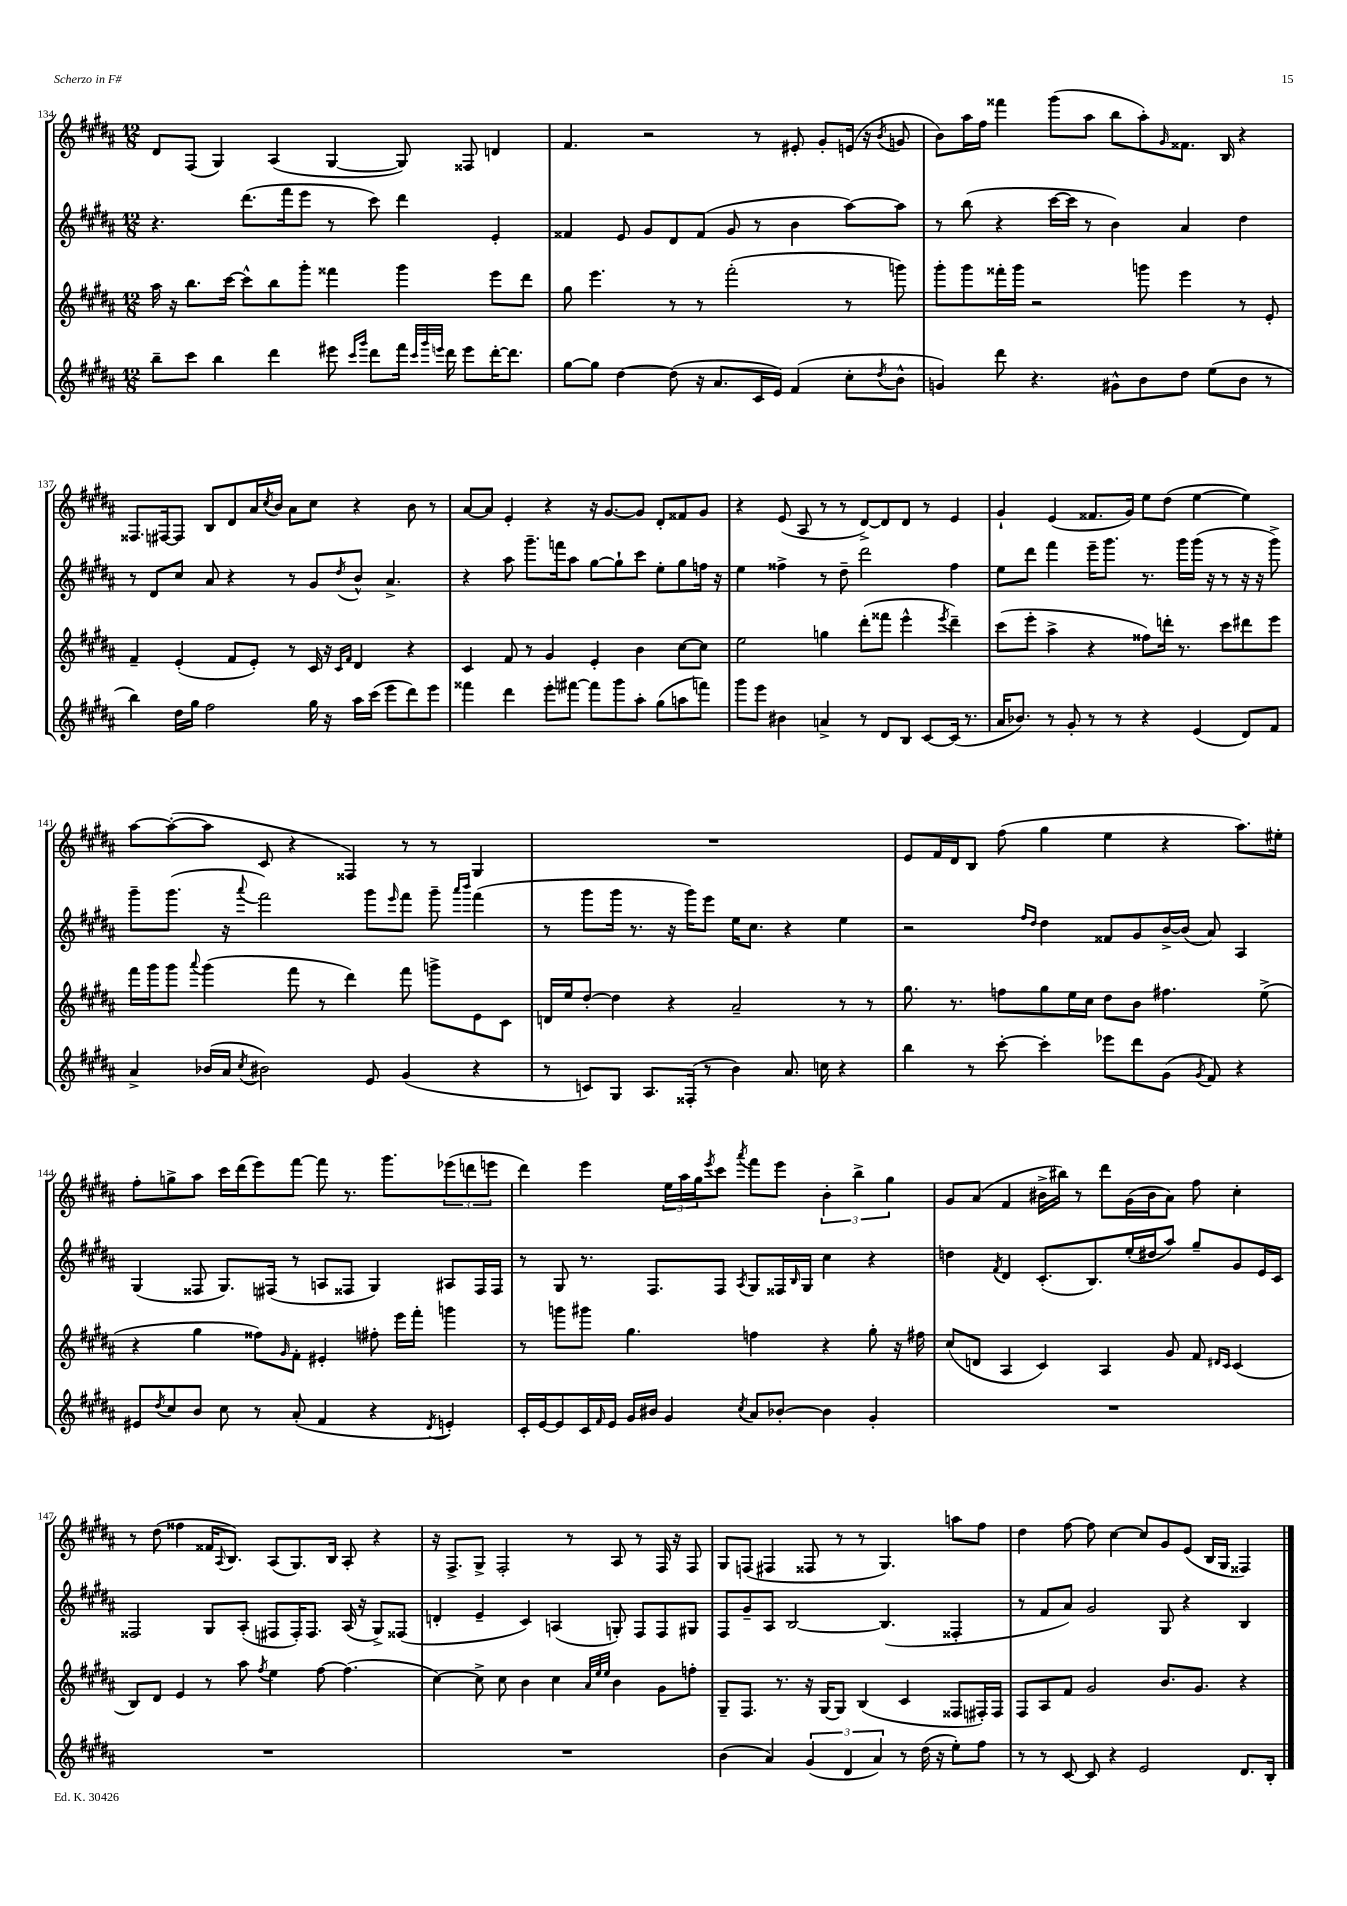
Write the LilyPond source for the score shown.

<<
\new StaffGroup <<
\new Staff = "s0" {
    \clef treble \key b \major \numericTimeSignature \time 12/8
    dis'8 fis8( gis4) ais4( gis4~ gis8) fisis8 d'4 |
    fis'4. r2 r8 eis'8-. gis'8-. e'16( r16 \acciaccatura { b'8 } g'8 |
    b'8) ais''16 fis''16 fisis'''4 gis'''8( ais''8 b''8 ais''8-.) \grace { gis'16 } fisis'8. b16 r4 |
    fisis8. fis16~ fis8 b8 dis'8 ais'16 \acciaccatura { cis''8 } b'16 ais'8 cis''8 r4 b'8 r8 |
    ais'8~ ais'8 e'4-. r4 r16 gis'8.~ gis'8 dis'8-. fisis'8 gis'8 |
    r4 e'8( ais8 r8 r8 dis'8~->) dis'8 dis'8 r8 e'4 |
    gis'4-! e'4( fisis'8. gis'16) e''8 dis''8( e''4~ e''4) |
    ais''8~ ais''8~-.( ais''8 cis'8 r4 fisis4) r8 r8 gis4 |
    R1. |
    e'8 fis'16 dis'16 b8 fis''8( gis''4 e''4 r4 ais''8.) eis''16-. |
    fis''8-. g''8-> ais''8 cis'''16 dis'''16( e'''8) fis'''8~ fis'''8 r8. gis'''8. \tuplet 3/2 { ees'''8( d'''8 e'''8 } |
    dis'''4) e'''4 \tuplet 3/2 { e''16 ais''16 gis''16 } \acciaccatura { e'''8 } cis'''8 \acciaccatura { ais'''8 } fis'''8 e'''8 \tuplet 3/2 { b'4-. b''4-> gis''4 } |
    gis'8 ais'8( fis'4 bis'16-> bis''16) r8 dis'''8 gis'16( bis'16 ais'8) fis''8 cis''4-. |
    r8 dis''8( fisis''4 fisis'16 \appoggiatura { ais8 } b8.) ais8( gis8.) b16 ais8-. r4 |
    r16 fis8.-> gis8-> fis2-. r8 ais8 r8 fis16 r16 fis8 |
    gis8 f8( fis4 fisis8 r8 r8 gis4.) a''8 fis''8 |
    dis''4 fis''8~ fis''8 cis''4~ cis''8 gis'8 e'8( b16 gis16 fisis4) \bar "|." |
}
\new Staff = "s1" {
    \clef treble \key b \major \numericTimeSignature \time 12/8
    r4. dis'''8.( fis'''16 e'''8 r8 cis'''8) dis'''4 e'4-. |
    fisis'4 e'8 gis'8 dis'8 fisis'8( gis'8 r8 b'4 ais''8~) ais''8 |
    r8 b''8( r4 cis'''16~ cis'''16 r8 b'4) ais'4 dis''4 |
    r8 dis'8 cis''8 ais'8 r4 r8 gis'8 \acciaccatura { dis''8 } b'8-^ ais'4.-> |
    r4 ais''8 gis'''8.-- f'''16 ais''8 gis''8~ gis''8-! cis'''8 e''8-. gis''8 f''16 r16 |
    e''4 fisis''4-> r8 dis''8-- dis'''2 fisis''4 |
    e''8 dis'''8 fis'''4 e'''16-- gis'''8. r8. gis'''16 gis'''16( r16 r8 r16 r16 gis'''8->) |
    gis'''8-- gis'''8.( r16 \appoggiatura { ais'''8 } fis'''2) gis'''8 \grace { e'''16 } fis'''8 gis'''8-- \grace { ais'''16 b'''16 } fis'''4( |
    r8 gis'''8 gis'''16 r8. r16 gis'''16) e'''8 e''16 cis''8. r4 e''4 |
    r2 \grace { fis''16 dis''16 } dis''4 fisis'8 gis'8 b'16~-> b'16( ais'8) ais4 |
    gis4( fisis8 gis8.) fis16( r8 a8 fisis8 gis4) ais8 fisis16 fisis16 |
    r8 gis8 r8. fis8. fis8 \acciaccatura { ais8 } gis8 fisis16 \grace { b16 } gis16 cis''4 r4 |
    d''4 \acciaccatura { fis'8 } dis'4 cis'8.-.( b8.) e''16-.( dis''16 ais''8) gis''8-- gis'8 e'16 cis'16 |
    fisis2 gis8 ais8-.( fis8 fis16-.) fis8. ais16( r16 gis8->) fisis8( |
    d'4-. e'4-- cis'4) a4( g8-.) fis8 fis8 gis8 |
    fis8 gis'8-- ais8 b2~ b4.( fisis4-. |
    r8 fis'8 ais'8) gis'2 gis8 r4 b4 \bar "|." |
}
\new Staff = "s2" {
    \clef treble \key b \major \numericTimeSignature \time 12/8
    ais''16 r16 b''8. cis'''16~ cis'''8-^ b''8 gis'''8-. fisis'''4 gis'''4 e'''8 dis'''8 |
    gis''8 e'''4. r8 r8 fis'''2-.( r8 g'''8) |
    gis'''8-. gis'''8 fisis'''16-. gis'''16 r2 g'''8 e'''4 r8 e'8-. |
    fis'4-- e'4-.( fis'8 e'8-.) r8 cis'16 r16 \grace { cis'16 fis'16 } dis'4 r4 |
    cis'4 fis'8 r8 gis'4 e'4-. b'4 cis''8~ cis''8 |
    e''2 g''4 dis'''8-.( fisis'''8 e'''4-^ \acciaccatura { e'''8 } dis'''4--) |
    cis'''8( e'''8-. ais''4-> r4 fisis''8) d'''16-. r8. cis'''8 dis'''8 e'''8 |
    fis'''16 gis'''16 gis'''8 \appoggiatura { ais'''8 } gis'''4( fis'''8 r8 dis'''4) fis'''8 g'''8-> e'8 cis'8 |
    d'16 e''16 dis''8~-. dis''4 r4 ais'2-- r8 r8 |
    gis''8. r8. f''8 gis''8 e''16 cis''16 dis''8 b'8 fis''4. e''8->( |
    r4 gis''4 fisis''8) \grace { gis'16 } fis'8-. eis'4-. fis''8-. e'''16 fis'''16-. g'''4 |
    r8 g'''8 gis'''8 gis''4. f''4 r4 gis''8-. r16 fis''16 |
    cis''8( d'8 ais4 cis'4) ais4 gis'8 fis'8 \grace { dis'16 cis'16 } cis'4( |
    b8) dis'8 e'4 r8 ais''8 \acciaccatura { fis''8 } e''4 fis''8~ fis''4.( |
    cis''4~) cis''8-> cis''8 b'4 cis''4 \grace { ais'32 e''32 e''32 } b'4 gis'8 f''8-. |
    gis8-- fis8. r8. r16 gis16~ gis8 b4( cis'4 fisis8 fis16-.) fis16 |
    fis8 ais8 fis'8 gis'2 b'8. gis'8. r4 \bar "|." |
}
\new Staff = "s3" {
    \clef treble \key b \major \numericTimeSignature \time 12/8
    b''8-- cis'''8 b''4 dis'''4 eis'''8 \grace { cis'''16 gis'''16 } dis'''8 fis'''16 \grace { cis'''32 gis'''32 e'''32 } dis'''16 e'''8 dis'''16~-. dis'''8. |
    gis''8~ gis''8 dis''4~ dis''8( r16 ais'8. cis'16 e'16) fis'4( cis''8-. \acciaccatura { dis''8 } b'8-^ |
    g'4) dis'''8 r4. gis'8-^ b'8 dis''8 e''8( b'8 r8 |
    b''4) dis''16 gis''16 fis''2 gis''16 r16 ais''16 cis'''16( e'''8 dis'''8) e'''8 |
    fisis'''4 dis'''4 e'''8-. fis'''8~ fis'''8 gis'''8 ais''8-. gis''8( a''8 f'''8) |
    gis'''8 e'''8 bis'4 a'4-> r8 dis'8 b8 cis'8~ cis'16( r8. |
    ais'16 bes'8.) r8 gis'8-. r8 r8 r4 e'4( dis'8) fis'8 |
    ais'4-> bes'16( ais'16 \acciaccatura { cis''8 } bis'2) e'8 gis'4( r4 |
    r8 c'8) gis8 ais8. fisis16-.( r8 b'4) ais'8. c''16 r4 |
    b''4 r8 cis'''8~-. cis'''4-. ees'''8 dis'''8 gis'8( \acciaccatura { gis'8 } fis'8) r4 |
    eis'8 \acciaccatura { dis''8 } cis''8 b'8 cis''8 r8 ais'8-.( fis'4 r4 \acciaccatura { dis'8 } e'4-.) |
    cis'16-. e'16~ e'8 cis'16 \grace { fis'16 } e'16 gis'16 bis'16 gis'4 \acciaccatura { cis''8 } ais'8 bes'8~-. bes'4 gis'4-. |
    R1. |
    R1. |
    R1. |
    b'4( ais'4) \tuplet 3/2 { gis'4( dis'4 ais'4) } r8 dis''16( r16 e''8-.) fis''8 |
    r8 r8 cis'8~ cis'8 r4 e'2 dis'8. b16-. \bar "|." |
}
>>
>>
\layout { \context { \Score currentBarNumber = #134 } }
